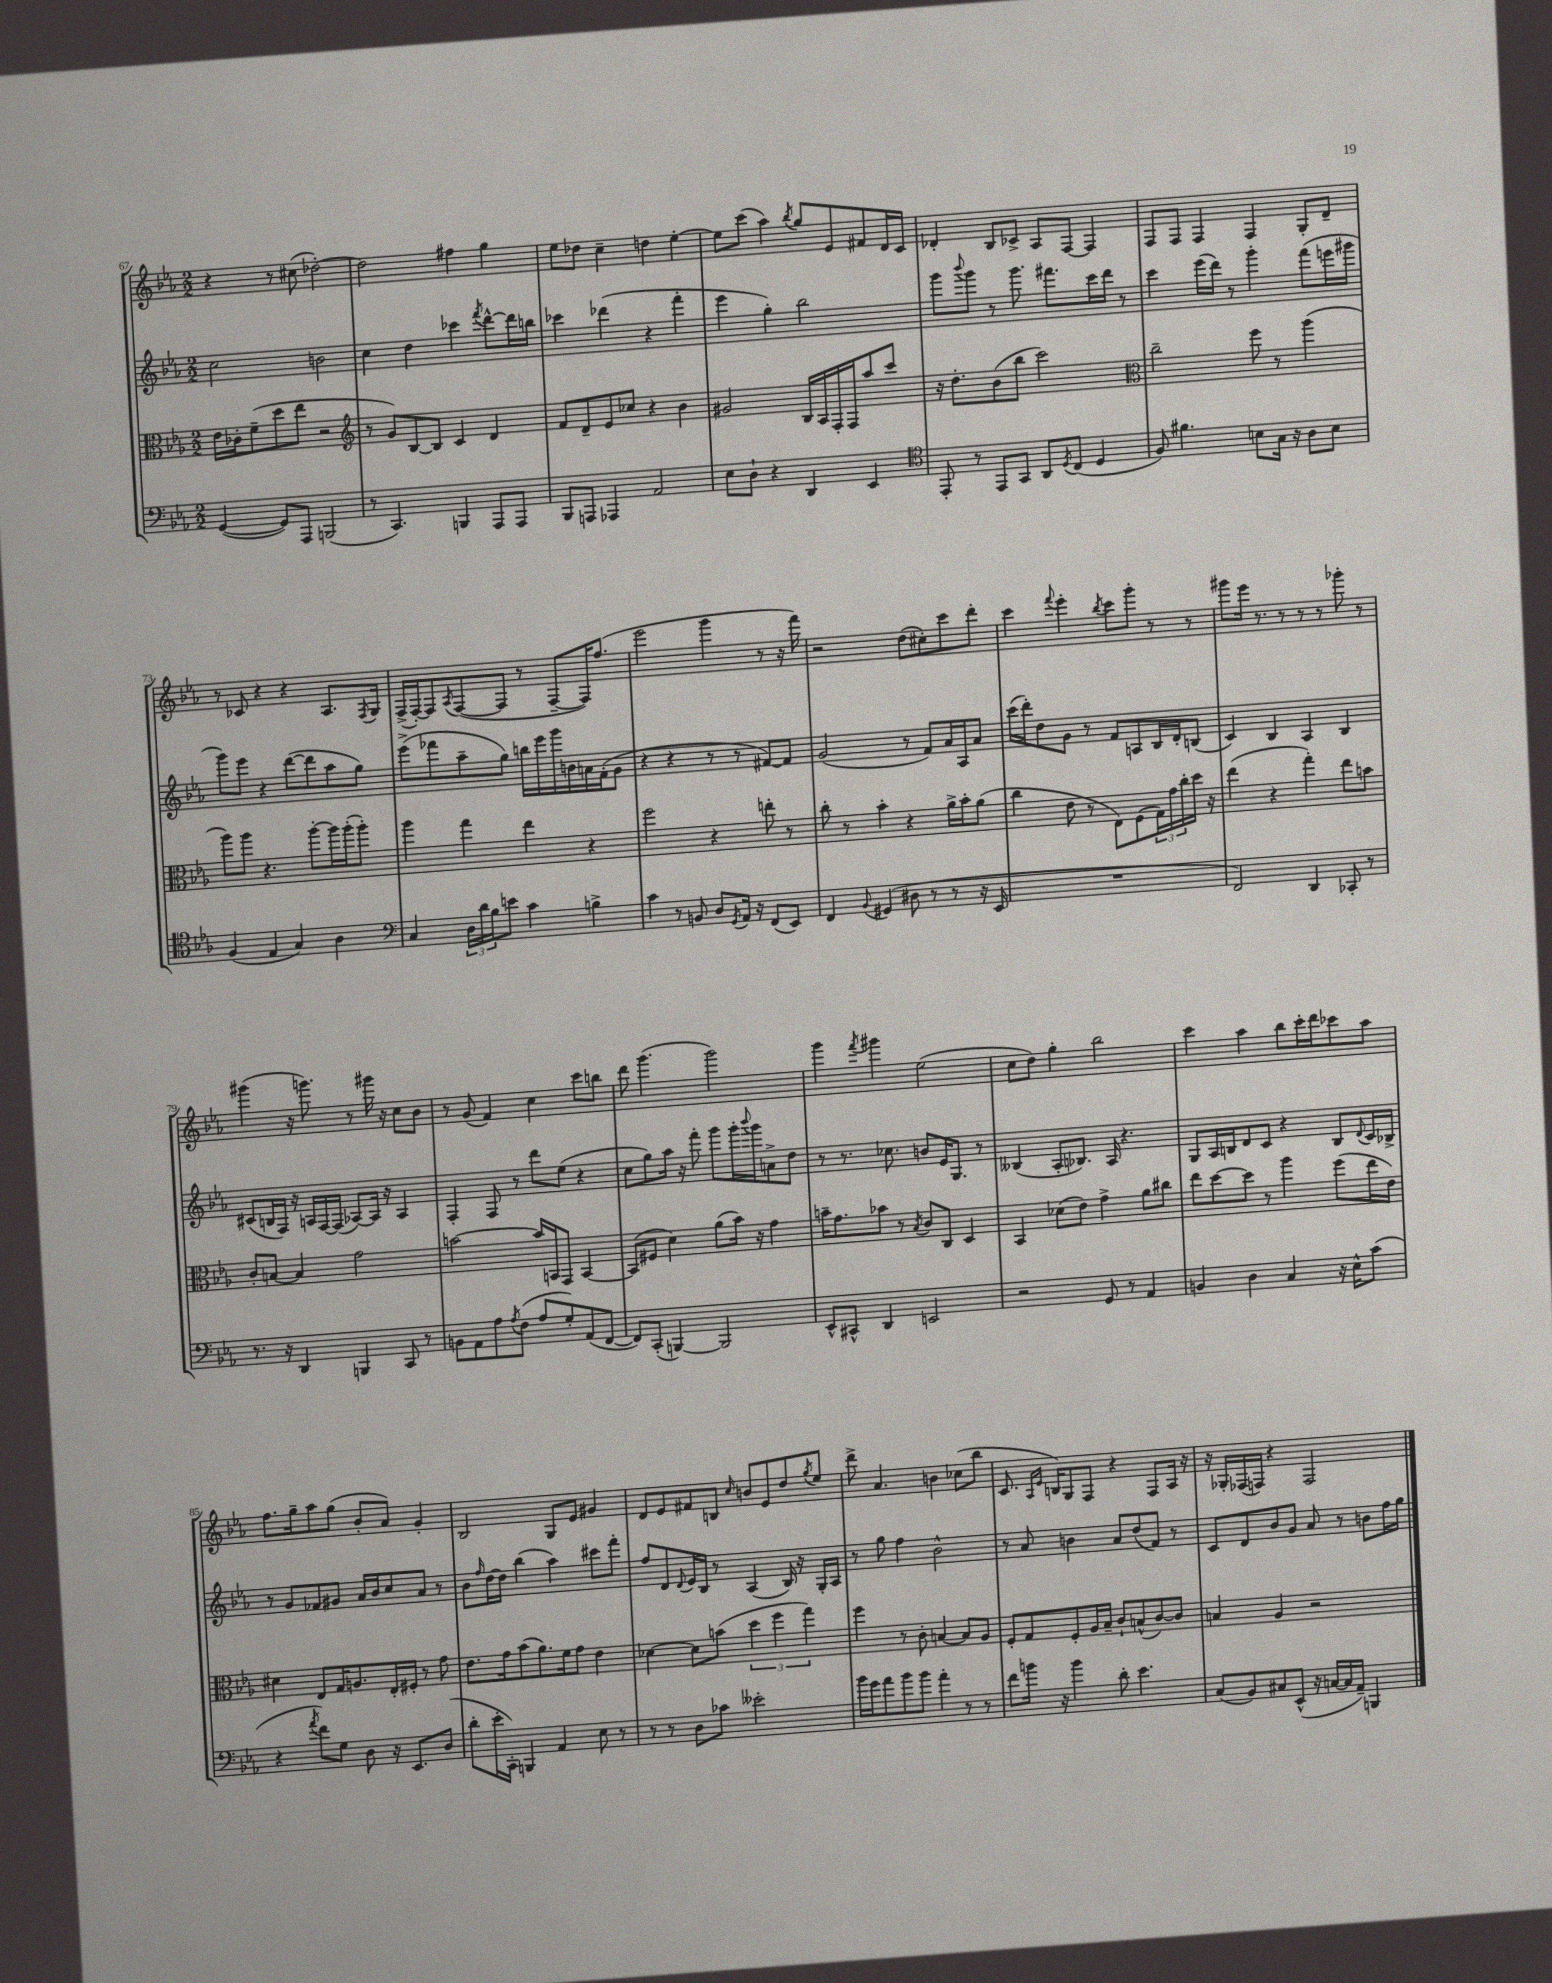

**kern	**kern	**kern	**kern
*staff4	*staff3	*staff2	*staff1
*clefF4	*clefC3	*clefG2	*clefG2
*k[b-e-a-]	*k[b-e-a-]	*k[b-e-a-]	*k[b-e-a-]
*M2/2	*M2/2	*M2/2	*M2/2
([4GG	16e-	2cc	4r
.	16c-'	.	.
.	(8f~	.	.
8GG])	8dd	.	8r
8AAA-	8ee-	.	(8cc#
(2BBB	2r	2b	[2dd-')
=	=	=	=
*	*clefG2	*	*
8r	8r	4cc	2dd-]
4.CC)	8g)	.	.
.	[8B-	4dd	.
.	8B-]	.	.
4BBB	4c	4ccc-	4ff#
.	.	8qfff	.
8AAA-	4d	[8ddd^^	4gg
8AAA-	.	16ddd]	.
.	.	16bb	.
=	=	=	=
8BBB-	8f	4ccc-	8ee-
8AAA	8d~	.	8dd-
4AAA-	8e-	(4ddd-	4cc~
.	8cc-	.	.
2AA-	4r	4r	4dd
.	4b-	4fff'	[4ee-'
=	=	=	=
8E-	2g#	4eee-	8ee-]
8D`	.	.	(8ccc
4r	.	4gg')	4aa-)
.	.	.	8qbb-
4DD	16B-	2bb-	8gg
.	16A-	.	.
.	16F'	.	8e-
.	16F	.	.
4EE-	8aa-	.	8f#
.	8ccc	.	16d
.	.	.	16c
=	=	=	=
*clefC4	*	*	*
8EE-'	16r	8ggg	4d-'
.	8.dd'	.	.
.	.	8qqbbb-	.
8r	.	8ggg	.
8EE-	(8b-	8r	8B-
8GG	8bb-	8.ggg	8c-^
8AA-	2ccc)	.	8A-
.	.	8.fff#	.
8qD	.	.	.
(8C	.	.	[8F
4D	.	16ccc	4F]
.	.	16ddd	.
.	.	8r	.
=	=	=	=
*	*clefC3	*	*
8F)	2cc~	4ccc	8F
4.f#	.	.	8F
.	.	(16eee-	4F
.	.	16ddd)	.
.	.	8r	.
8B	8ff	4ggg'	4F
16G	8r	.	.
16r	.	.	.
8A-	(4aa-	(8fff	8G'
8B	.	16eee	8d~
.	.	16ggg#	.
=	=	=	=
(4F	8aa-)	8ggg)	8r
.	8aa-	8eee-	8c-
4E-	4.r	4r	4r
4G)	.	([8ddd	4r
.	[8aa-'	8ddd]	.
4A-	16aa-]	8aa-	8.A-
.	(16aa-'	.	.
.	8aa-')	8gg)	.
.	.	.	8qF
.	.	.	16G
=	=	=	=
*clefF4	*	*	*
4C	4aa-	(8eee-^	(16F^
.	.	.	[16F')
.	.	8fff-	8F]
.	.	.	8qA-
24D	4gg	8aa-~	([8F
24d	.	.	.
24B-	.	.	.
8e	.	8gg)	8F]
4c	4ee-	16bb	8r
.	.	16eee-	.
.	.	16ggg	[8F~
.	.	16b	.
4B^	4r	16a	16F])
.	.	(16f'	(8.ff
.	.	8g	.
=	=	=	=
4c	2ff	4r	2eee-
8r	.	4r	.
8BB	.	.	.
8D	4r	8r	4ggg
8qGG	.	.	.
16AA-	.	8r	.
16r	.	.	.
(8FF	8ee'	[8f#)	8r
8EE-)	8r	8f#]	16r
.	.	.	16fff)
=	=	=	=
4FF	8cc'	(2g	2r
.	8r	.	.
8qqBB-	.	.	.
(4GG#	4b-'	.	.
8D#	4r	8r	(8dd
8r	.	8f)	8cc#')
8r	16a-^	16a-	8ccc
.	16b-'	16A-	.
16r	(8a-	8a-	8ddd'
16EE-	.	.	.
=	=	=	=
1r	4cc	(16ccc	4ccc
.	.	16ddd')	.
.	.	8dd	.
.	.	.	8qqfff
.	8e-	8g	4eee-'
.	8r	8r	.
.	.	.	8qbb-
.	8E-)	8f	8ccc
.	(8F	8A	8ggg'
.	24G)	16B-	8r
.	24g	.	.
.	.	16d'	.
.	24cc'	.	.
.	16dd	(8B	8r
.	16r	.	.
=	=	=	=
2FF)	(4ee-	4c)	8ggg#
.	.	.	16eee-
.	.	.	8.r
.	4r	4B-	.
.	.	.	8r
4DD	4gg')	4A-	8r
.	.	.	8r
8CC-'	8ee-	4B-	8ggg-'
8r	8b	.	8r
=	=	=	=
8.r	8c'	(8c#	(4ggg#
.	[8B	16B	.
16r	.	16F)	.
4DD	4B]	16r	16r
.	.	16A	8.ggg)
.	.	[16F	.
.	.	(16F]	.
4BBB	2g	[8A-)	8r
.	.	16A-]	16ggg#
.	.	16r	16r
8CC	.	4A-	8cc
8r	.	.	8b-
=	=	=	=
8BB	[2b	4F'	8r
8AA-	.	.	(8g
8A-	.	8F	4f)
8qA-	.	.	.
(8F	.	8r	.
8A-	16b]	8ddd	4cc
.	16BB	.	.
8G')	8GG	(8ee-	.
(8AA-	[4BB	4r	8ccc
[8FF	.	.	8bb
=	=	=	=
8FF])	(8BB]	8cc	8ddd
(8CC'	8F#	8gg)	(4.ggg
[4BBB)	4d)	16aa-	.
.	.	16r	.
.	.	8fff'	.
2BBB]	(8a-	8ggg	2ggg)
.	16b-)	16ggg'	.
.	.	8qqbbb-	.
.	16r	16ggg	.
.	4g	8a^	.
.	.	8dd	.
=	=	=	=
8EE-^^	16b~	8r	4ggg
.	8.g	.	.
8CC#^^	.	8.r	.
.	.	.	8qfff
4DD	8b-	.	4ggg#
.	.	8.cc-	.
.	8r	.	.
.	8qB-	.	.
2EE	8c	8b	(2ee-
.	8C	16e-	.
.	.	8.G	.
.	4D	.	.
.	.	8r	.
=	=	=	=
2r	4BB-	(4B--	8cc
.	.	.	8dd)
.	(8d-	8A-'	4gg'
.	8e-)	8.B-)	.
8GG	4g^	.	2bb-
.	.	16A-	.
8r	.	4.r	.
4AA-	8a-	.	.
.	8cc#	.	.
=	=	=	=
4BB	8ee-	8G	4ccc
.	[8dd	16A-	.
.	.	16B	.
4D	8dd]	8d	4aa-
.	8r	8c	.
4C	4aa-	4r	8bb-
.	.	.	16ccc'
.	.	.	16ddd
16r	(8ff	8B	8ccc-
16E-^^	.	.	.
.	.	8qqd	.
(8c	16ee-	16c	8aa-
.	16e-)	16B-^	.
=	=	=	=
4r	4d#	8r	8.ff
.	.	8g	.
.	.	.	16gg~
8qa-	.	.	.
8f)	8E-	8f-	8aa-
8G	16G	8g#	(8gg
.	8.A	.	.
8D	.	16a-	8b-'
.	.	16b-	.
16r	16E-'	8cc	8a-)
8.EE-	16F#'	.	.
.	8r	8a-	4g'
(8D	8g	8r	.
=	=	=	=
8d'	8.e-	8b-	2B-
.	.	16qqff	.
16e-'	.	[16dd	.
16CC')	16g	16dd]	.
4BBB	(8b-	(4bb-	.
.	8.a-)	.	.
4AA-	.	4aa-)	8G
.	16f	.	.
.	8g	.	8e-
8E-	4e-	8ccc#	4g#
8r	.	8fff'	.
=	=	=	=
8r	[4d-	8ff	8d
8r	.	8d	8e-
.	.	8qqd	.
8D	8d-]	16e-	8f#
.	.	16B-	.
8c-	(8b	8r	8B
.	.	.	16qqcc
2e--'	6dd	(4A-	8b
.	.	.	8e-
.	6ff	.	.
.	.	16B-)	8dd
.	.	16r	.
.	6gg)	.	.
.	.	.	8qgg
.	.	16G'	8ee-
.	.	16A-	.
=	=	=	=
16b-	4ff	8r	8ddd^
16g	.	.	.
8a-	.	8gg	4.a-
8b-	8r	4ff	.
8b-	8c'	.	.
4a-'	[4B	2b-^^	4b
8r	8B]	.	(8cc-
8r	8A-	.	8bb-
=	=	=	=
8f	8F'	8r	8.c
16b	8G	8a-	.
.	.	.	16qqA-
.	.	.	16qqe-
16r	.	.	16B)
4b	8F'	4b	8G
.	16A-	.	8F
.	16B-~	.	.
8d'	8c`	8a-	4r
4.e-	(8B^^	(8dd	.
.	[8c)	8f)	8F
.	8c]	8r	16A-
.	.	.	16r
=	=	=	=
(8C	4B	8c	16r
.	.	.	16G-'
8BB-)	.	8d	(16F-
.	.	.	16F)
8C#	4A-	8b-	4r
(8EE-^^	.	8g	.
16r	2r	8a-	2F
[16C	.	.	.
16C]	.	8r	.
16AA-~)	.	.	.
4BBB	.	8b	.
.	.	16ff	.
.	.	16gg	.
==	==	==	==
*-	*-	*-	*-
